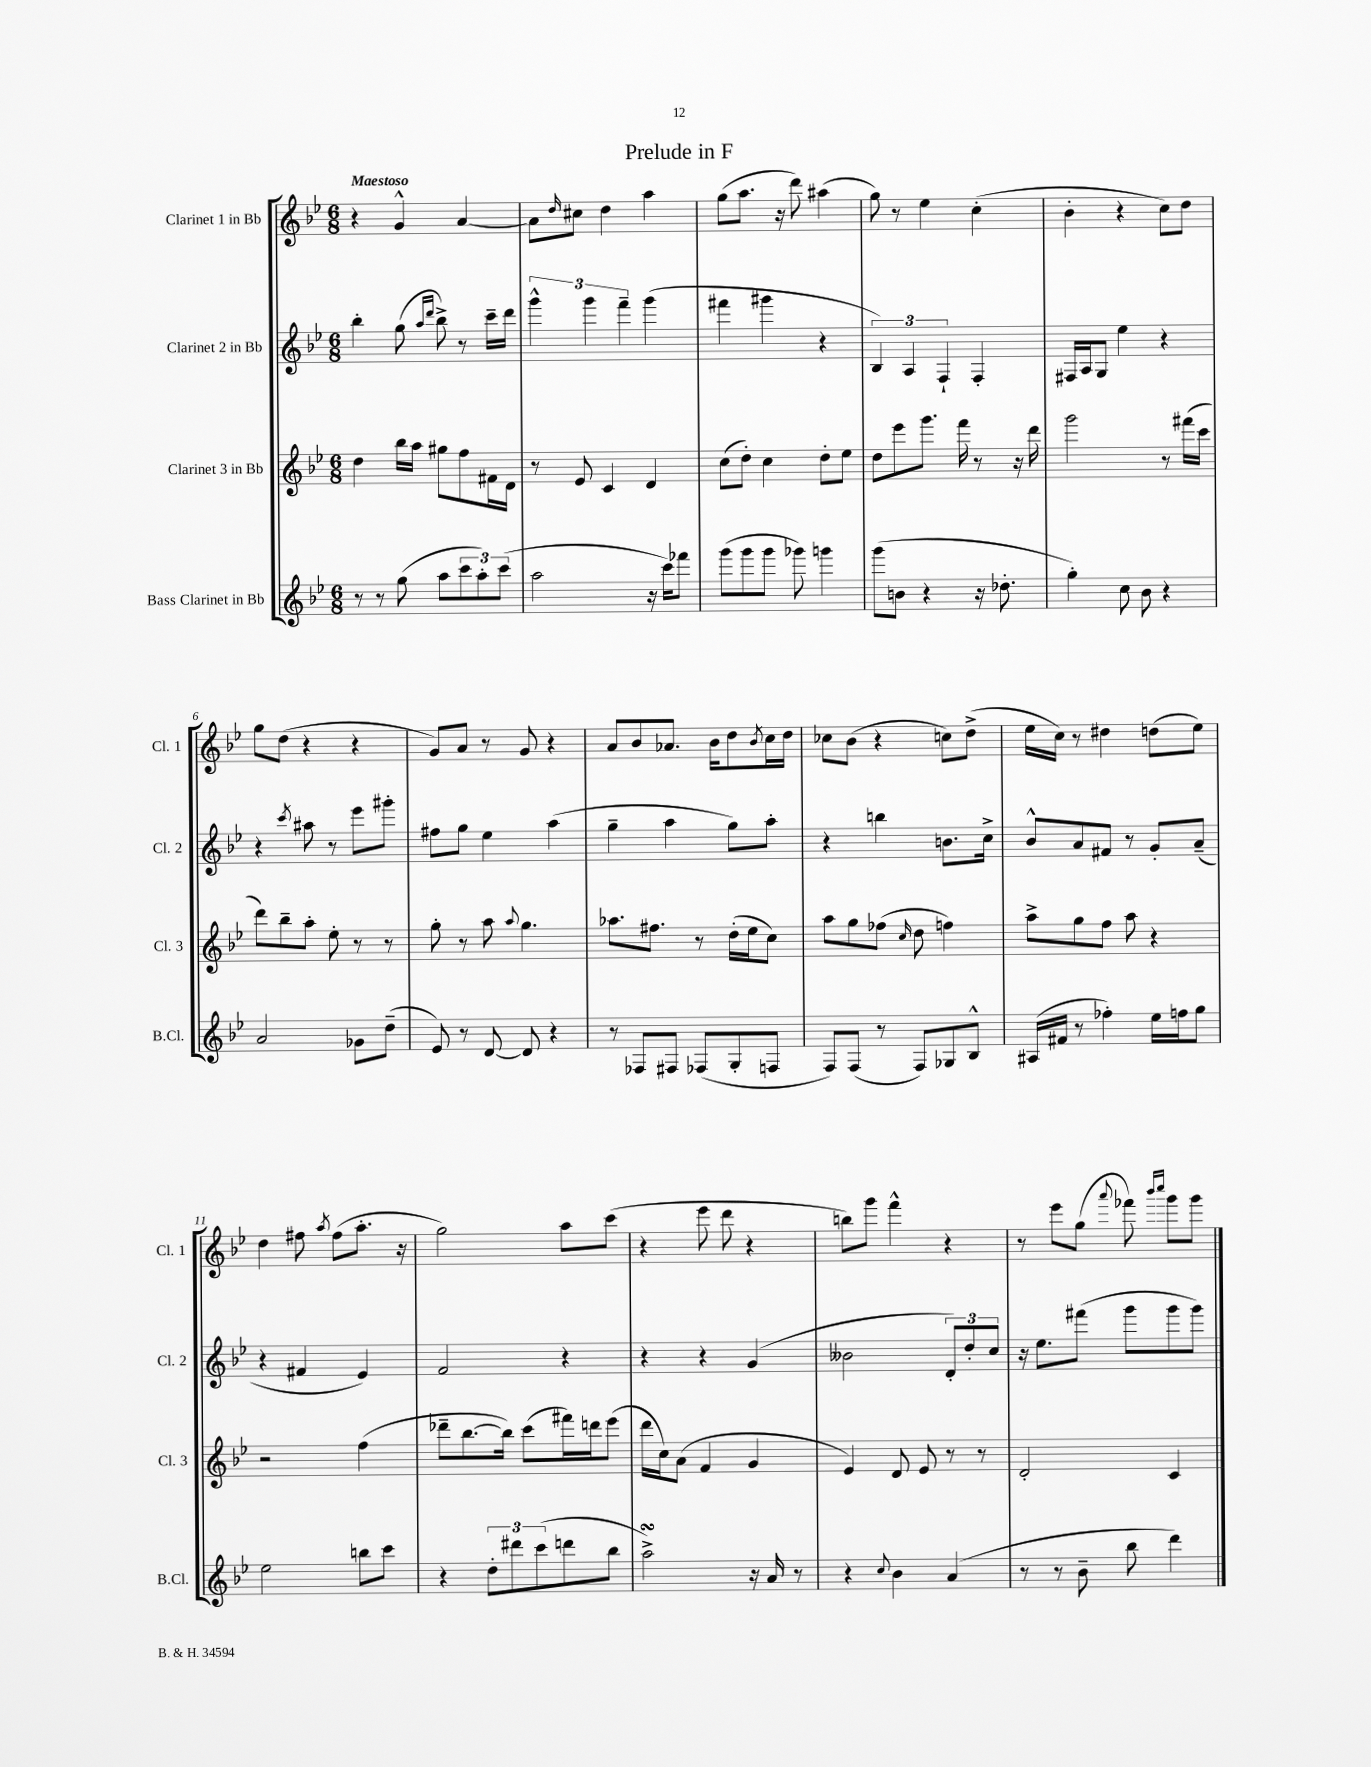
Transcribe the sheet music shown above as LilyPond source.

\header { title = "Prelude in F" }
<<
\new StaffGroup <<
\new Staff = "s0" \with { instrumentName = "Clarinet 1 in Bb" shortInstrumentName = "Cl. 1" } {
    \clef treble \key bes \major \numericTimeSignature \time 6/8 \tempo "Maestoso"
    r4 g'4-^ a'4~ |
    a'8 \grace { d''16 } cis''8 d''4 a''4 |
    g''8( a''8. r16 d'''8) ais''4( |
    g''8) r8 ees''4 c''4-.( |
    bes'4-. r4 c''8) d''8 |
    g''8 d''8( r4 r4 |
    g'8) a'8 r8 g'8 r4 |
    a'8 bes'8 aes'8. bes'16 d''8 \acciaccatura { bes'8 } c''16 d''16 |
    ces''8 bes'8( r4 c''8) d''8->( |
    ees''16 c''16) r8 dis''4 d''8( ees''8) |
    d''4 fis''8 \acciaccatura { a''8 } fis''8( a''8.-. r16 |
    g''2) a''8 c'''8( |
    r4 ees'''8 d'''8 r4 |
    b''8) g'''8 f'''4-^ r4 |
    r8 ees'''8 g''8( \appoggiatura { a'''8 } fes'''8) \grace { bes'''16 c''''16 } g'''8 g'''8 \bar "|." |
}
\new Staff = "s1" \with { instrumentName = "Clarinet 2 in Bb" shortInstrumentName = "Cl. 2" } {
    \clef treble \key bes \major \numericTimeSignature \time 6/8
    bes''4-. g''8( \grace { a''16 d'''16 } bes''8->) r8 c'''16-- d'''16 |
    \tuplet 3/2 { g'''4-^ g'''4 f'''4-- } g'''4( |
    fis'''4 gis'''4 r4 |
    \tuplet 3/2 { bes4) a4 f4-! } f4-. |
    fis16 a16 g8 ees''4 r4 |
    r4 \acciaccatura { c'''8 } ais''8 r8 ees'''8 gis'''8-. |
    fis''8 g''8 ees''4 a''4( |
    g''4-- a''4 g''8) a''8-. |
    r4 b''4 b'8. c''16-> |
    bes'8-^ a'8 fis'8 r8 g'8-. a'8--( |
    r4 fis'4 ees'4) |
    f'2 r4 |
    r4 r4 g'4( |
    beses'2 \tuplet 3/2 { d'8-.) d''8-. c''8 } |
    r16 ees''8. fis'''8( g'''8 g'''8 g'''8) \bar "|." |
}
\new Staff = "s2" \with { instrumentName = "Clarinet 3 in Bb" shortInstrumentName = "Cl. 3" } {
    \clef treble \key bes \major \numericTimeSignature \time 6/8
    d''4 bes''16 a''16 gis''8 f''8 fis'16 d'16 |
    r8 ees'8 c'4 d'4 |
    c''8( d''8-.) c''4 d''8-. ees''8 |
    d''8 ees'''8 g'''8. f'''16 r8 r16 d'''16 |
    g'''2 r8 fis'''16( c'''16 |
    d'''8) bes''8-- a''8-. ees''8-. r8 r8 |
    g''8-. r8 a''8 \appoggiatura { a''8 } g''4. |
    aes''8. fis''8. r8 d''16-.( ees''16 c''8) |
    a''8 g''8 fes''8( \grace { c''16 } d''8 f''4) |
    a''8-> g''8 f''8 a''8 r4 |
    r2 f''4( |
    des'''8-- bes''8.~ bes''16) c'''8( fis'''16) d'''16 ees'''8( |
    d'''16 c''16) a'8( f'4 g'4 |
    ees'4) d'8 ees'8 r8 r8 |
    d'2-. c'4 \bar "|." |
}
\new Staff = "s3" \with { instrumentName = "Bass Clarinet in Bb" shortInstrumentName = "B.Cl." } {
    \clef treble \key bes \major \numericTimeSignature \time 6/8
    r8 r8 g''8( a''8 \tuplet 3/2 { c'''8 a''8-.) c'''8( } |
    a''2 r16 c'''16) fes'''8 |
    g'''8( g'''8 g'''8 ges'''8) g'''4 |
    g'''8( b'8 r4 r16 des''8.-. |
    g''4-.) c''8 bes'8 r4 |
    a'2 ges'8 d''8--( |
    ees'8) r8 d'8~ d'8 r4 |
    r8 fes8 fis8 fes8( g8-. f8 |
    f8) f8( r8 f8) ges8 bes8-^ |
    ais16( fis'16 r8 fes''4-.) ees''16 f''16 g''8 |
    ees''2 b''8 c'''8 |
    r4 \tuplet 3/2 { d''8-. dis'''8 c'''8( } d'''8 bes''8 |
    a''2->\turn) r16 a'16 r8 |
    r4 \appoggiatura { c''8 } bes'4 a'4( |
    r8 r8 bes'8-- bes''8 d'''4) \bar "|." |
}
>>
>>
